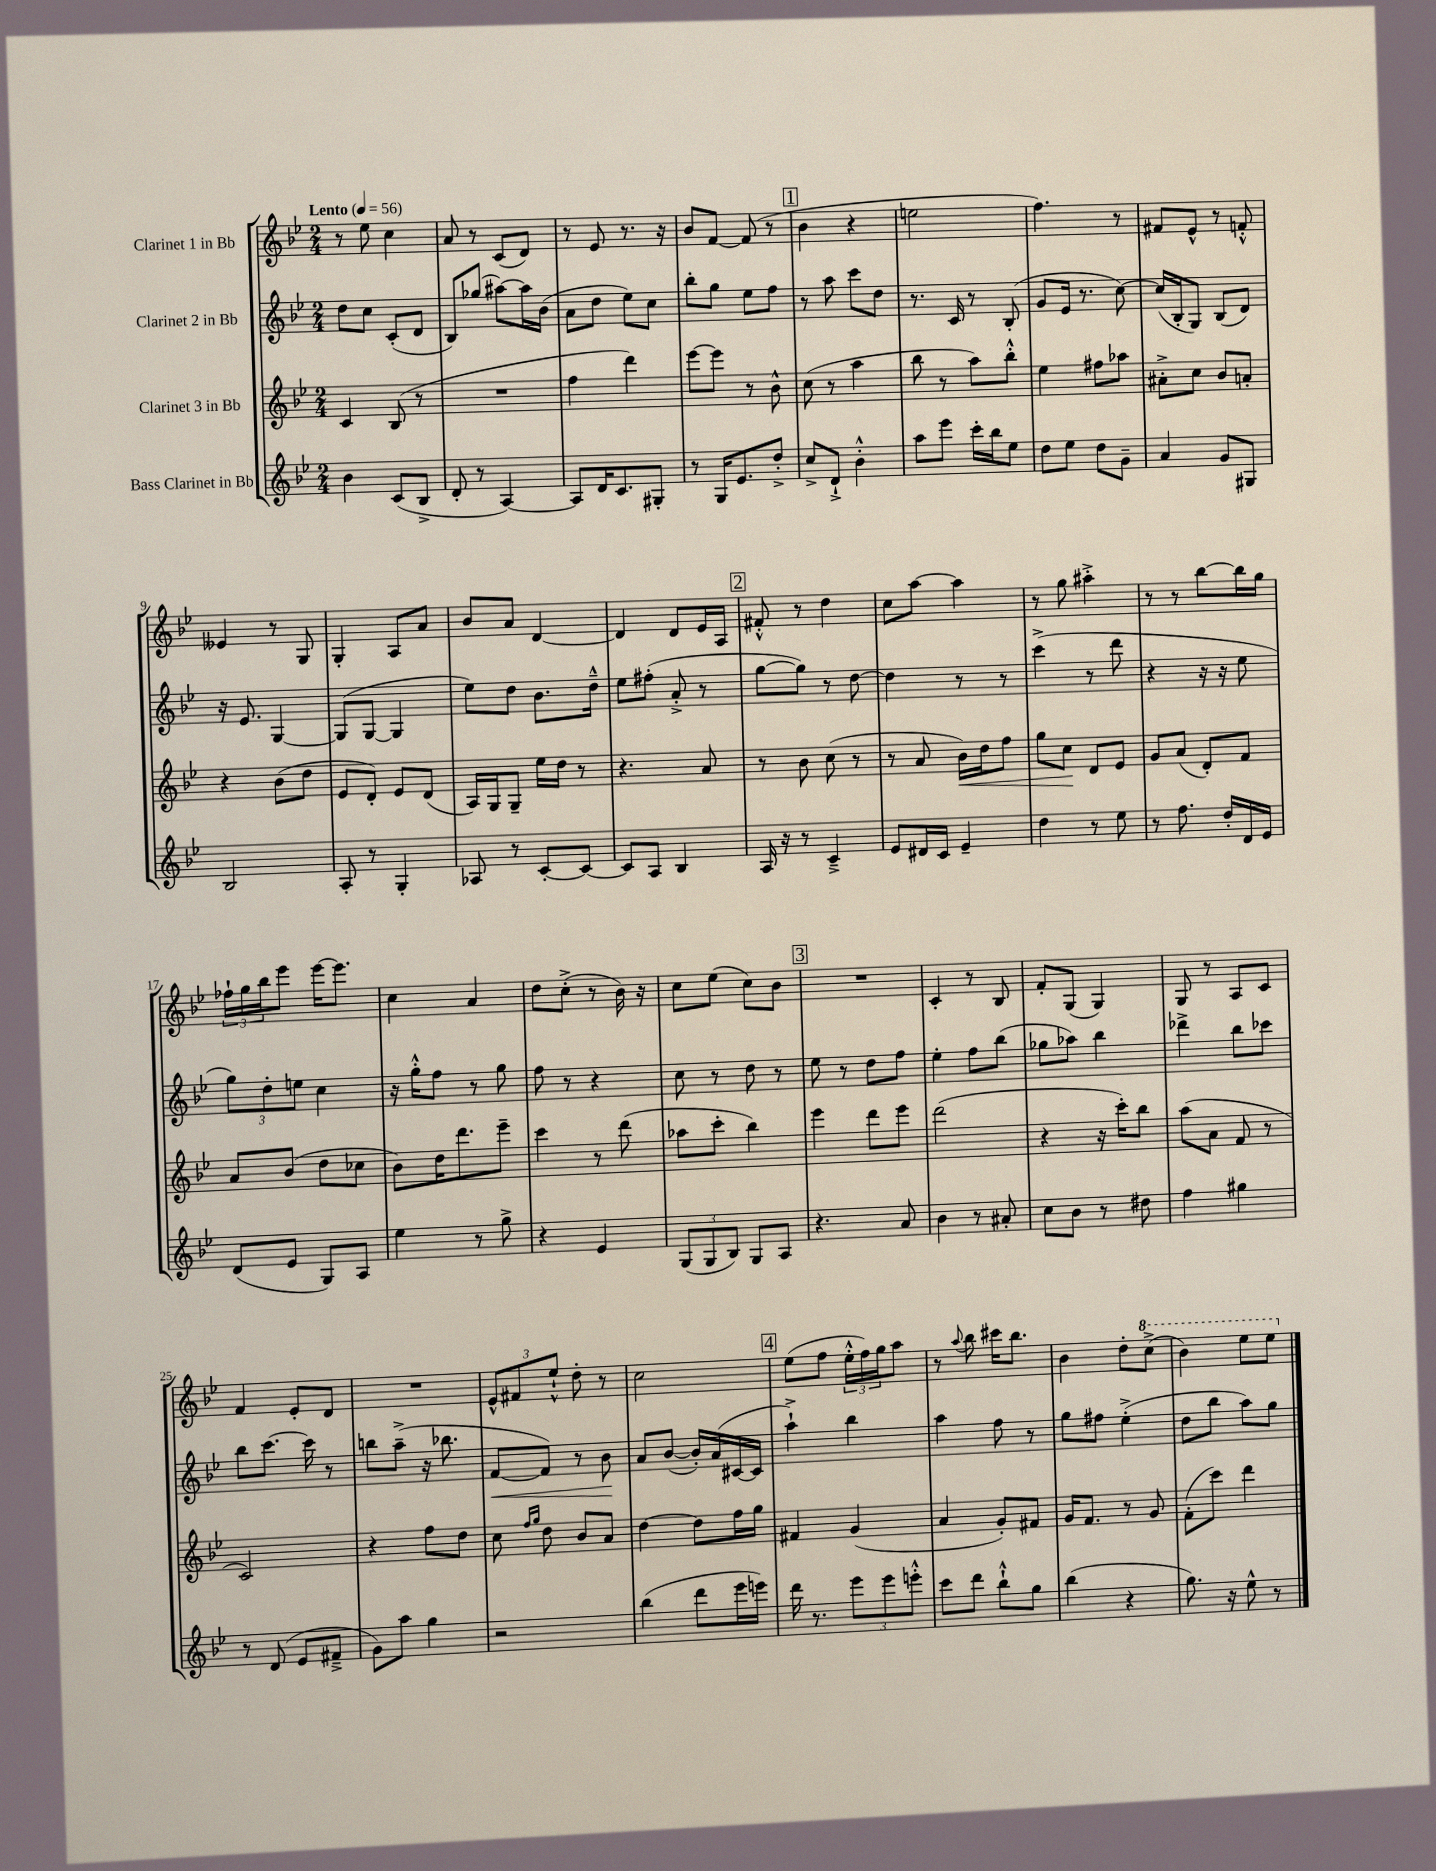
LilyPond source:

<<
\new StaffGroup <<
\new Staff = "s0" \with { instrumentName = "Clarinet 1 in Bb" } {
    \clef treble \key bes \major \numericTimeSignature \time 2/4 \tempo "Lento" 4 = 56
    r8 ees''8 c''4 |
    a'8 r8 c'8( d'8) |
    r8 ees'8 r8. r16 |
    bes'8 f'8~ f'8( r8 |
    \mark \markup { \box "1" } bes'4 r4 |
    e''2 |
    f''4.) r8 |
    fis'8 ees'8-^ r8 f'8-.-^ |
    eeses'4 r8 g8 |
    g4-. a8 a'8 |
    bes'8 a'8 d'4~ |
    d'4 d'8 ees'16 a16 |
    \mark \markup { \box "2" } fis'8-.-^ r8 d''4 |
    c''8 a''8~ a''4 |
    r8 g''8 ais''4-.-> |
    r8 r8 bes''8~ bes''16 g''16 |
    \tuplet 3/2 { fes''16-! g''16 bes''16 } ees'''8 ees'''16~ ees'''8. |
    c''4 a'4 |
    d''8 c''8-.->( r8 bes'16) r16 |
    c''8 ees''8( c''8) bes'8 |
    \mark \markup { \box "3" } R2 |
    c'4-. r8 bes8 |
    f'8-. g8( g4) |
    g8 r8 a8 c'8 |
    f'4 ees'8-. d'8 |
    R2 |
    \tuplet 3/2 { ees'8-^ fis'8 ees''8-!-^ } d''8-. r8 |
    c''2 |
    \mark \markup { \box "4" } ees''8( f''8 \tuplet 3/2 { ees''16-.-^ f''16) g''16 } a''8 |
    r8 \appoggiatura { a''8 } bes''8 cis'''16 bes''8. |
    bes'4 d''8-. \ottava #1 c'''8->( |
    bes''4) ees'''8 ees'''8 \ottava #0 \bar "|." |
}
\new Staff = "s1" \with { instrumentName = "Clarinet 2 in Bb" } {
    \clef treble \key bes \major \numericTimeSignature \time 2/4
    d''8 c''8 c'8-.( d'8 |
    bes8) ges''8( ais''8~) ais''16 bes'16( |
    a'8 d''8 ees''8) c''8 |
    bes''8-. g''8 ees''8 f''8 |
    \mark \markup { \box "1" } r8 a''8 c'''8 d''8 |
    r8. c'16 r8 bes8-.( |
    g'8 ees'16 r8. c''8~) |
    c''16( bes16-. g8) bes8( d'8) |
    r16 ees'8. g4~ |
    g8( g8~ g4 |
    ees''8) d''8 bes'8. d''16---^ |
    ees''8 fis''8-.( a'8-.-> r8 |
    \mark \markup { \box "2" } g''8~ g''8) r8 d''8~ |
    d''4 r8 r8 |
    c'''4->( r8 d'''8 |
    r4 r16 r16 ees''8 |
    \tuplet 3/2 { g''8) d''8-. e''8 } c''4 |
    r16 g''16-.-^ f''8 r8 g''8 |
    f''8 r8 r4 |
    c''8 r8 d''8 r8 |
    \mark \markup { \box "3" } ees''8 r8 d''8 f''8 |
    ees''4-. f''8 bes''8( |
    ges''8 aes''8) bes''4 |
    des'''4-> bes''8 ces'''8 |
    bes''8 c'''8.~ c'''16 r8 |
    b''8 a''8--->( r16 bes''8. |
    f'8~\< f'8) r8 bes'8\! |
    a'8 bes'8~( bes'16-.) a'16( cis'16~ cis'16 |
    \mark \markup { \box "4" } a''4-!->) bes''4 |
    a''4 f''8 r8 |
    g''8 fis''8 ees''4-.->( |
    d''8 bes''8 a''8) g''8 \bar "|." |
}
\new Staff = "s2" \with { instrumentName = "Clarinet 3 in Bb" } {
    \clef treble \key bes \major \numericTimeSignature \time 2/4
    c'4 bes8( r8 |
    R2 |
    f''4 d'''4) |
    ees'''8~ ees'''8 r8 bes'8-^ |
    \mark \markup { \box "1" } c''8( r8 a''4 |
    bes''8 r8 a''8) bes''8-.-^ |
    ees''4 fis''8 aes''8 |
    ais'8-.-> c''8 bes'8 a'8-. |
    r4 bes'8( d''8 |
    ees'8 d'8-.) ees'8 d'8( |
    a16) g16 g8-- ees''16 d''16 r8 |
    r4. a'8 |
    \mark \markup { \box "2" } r8 bes'8 c''8( r8 |
    r8 a'8 bes'16\<) d''16 f''8 |
    g''8 c''8\! d'8 ees'8 |
    g'8 a'8( d'8-.) f'8 |
    a'8 bes'8( d''8 ces''8 |
    bes'8) d''16 d'''8. ees'''8-- |
    c'''4 r8 d'''8( |
    aes''8 c'''8-. bes''4) |
    \mark \markup { \box "3" } ees'''4 d'''8 ees'''8 |
    d'''2( |
    r4 r16 c'''16-.) bes''8 |
    a''8( a'8 f'8 r8 |
    c'2) |
    r4 f''8 d''8 |
    c''8 \grace { f''16 g''16 } d''8 bes'8 a'8 |
    d''4~ d''8 f''16 g''16 |
    \mark \markup { \box "4" } fis'4 g'4( |
    a'4 g'8-.) fis'8 |
    g'16 f'8. r8 g'8 |
    f'8-.( c'''8) d'''4 \bar "|." |
}
\new Staff = "s3" \with { instrumentName = "Bass Clarinet in Bb" } {
    \clef treble \key bes \major \numericTimeSignature \time 2/4
    bes'4 c'8( bes8-> |
    d'8-. r8 a4~) |
    a8 d'16 c'8. gis8-. |
    r8 g16 ees'8. d''8-.-> |
    \mark \markup { \box "1" } c''8-> d'8-!-> bes'4-.-^ |
    a''8 ees'''8 c'''16-. bes''16 ees''8 |
    d''8 ees''8 d''8 g'8-- |
    a'4 g'8 gis8 |
    bes2 |
    a8-. r8 g4-. |
    aes8 r8 c'8~-. c'8~ |
    c'8 a8 bes4 |
    \mark \markup { \box "2" } a16 r16 r8 c'4---> |
    ees'8 dis'16 c'16 ees'4-- |
    d''4 r8 ees''8 |
    r8 f''8. d''16-. d'16 ees'16 |
    d'8( ees'8 g8) a8 |
    ees''4 r8 g''8-> |
    r4 ees'4 |
    \tuplet 3/2 { g8( g8 bes8) } g8 a8 |
    \mark \markup { \box "3" } r4. a'8 |
    bes'4 r8 ais'8-. |
    c''8 bes'8 r8 dis''8 |
    f''4 gis''4 |
    r8 d'8( ees'8 fis'8---> |
    g'8) a''8 g''4 |
    r2 |
    bes''4( d'''8 ees'''16 e'''16) |
    \mark \markup { \box "4" } d'''16 r8. \tuplet 3/2 { ees'''8 ees'''8 e'''8-.-^ } |
    c'''8 d'''8 bes''8-!-^ g''8 |
    bes''4( r4 |
    g''8.) r16 ees''8-^ r8 \bar "|." |
}
>>
>>
